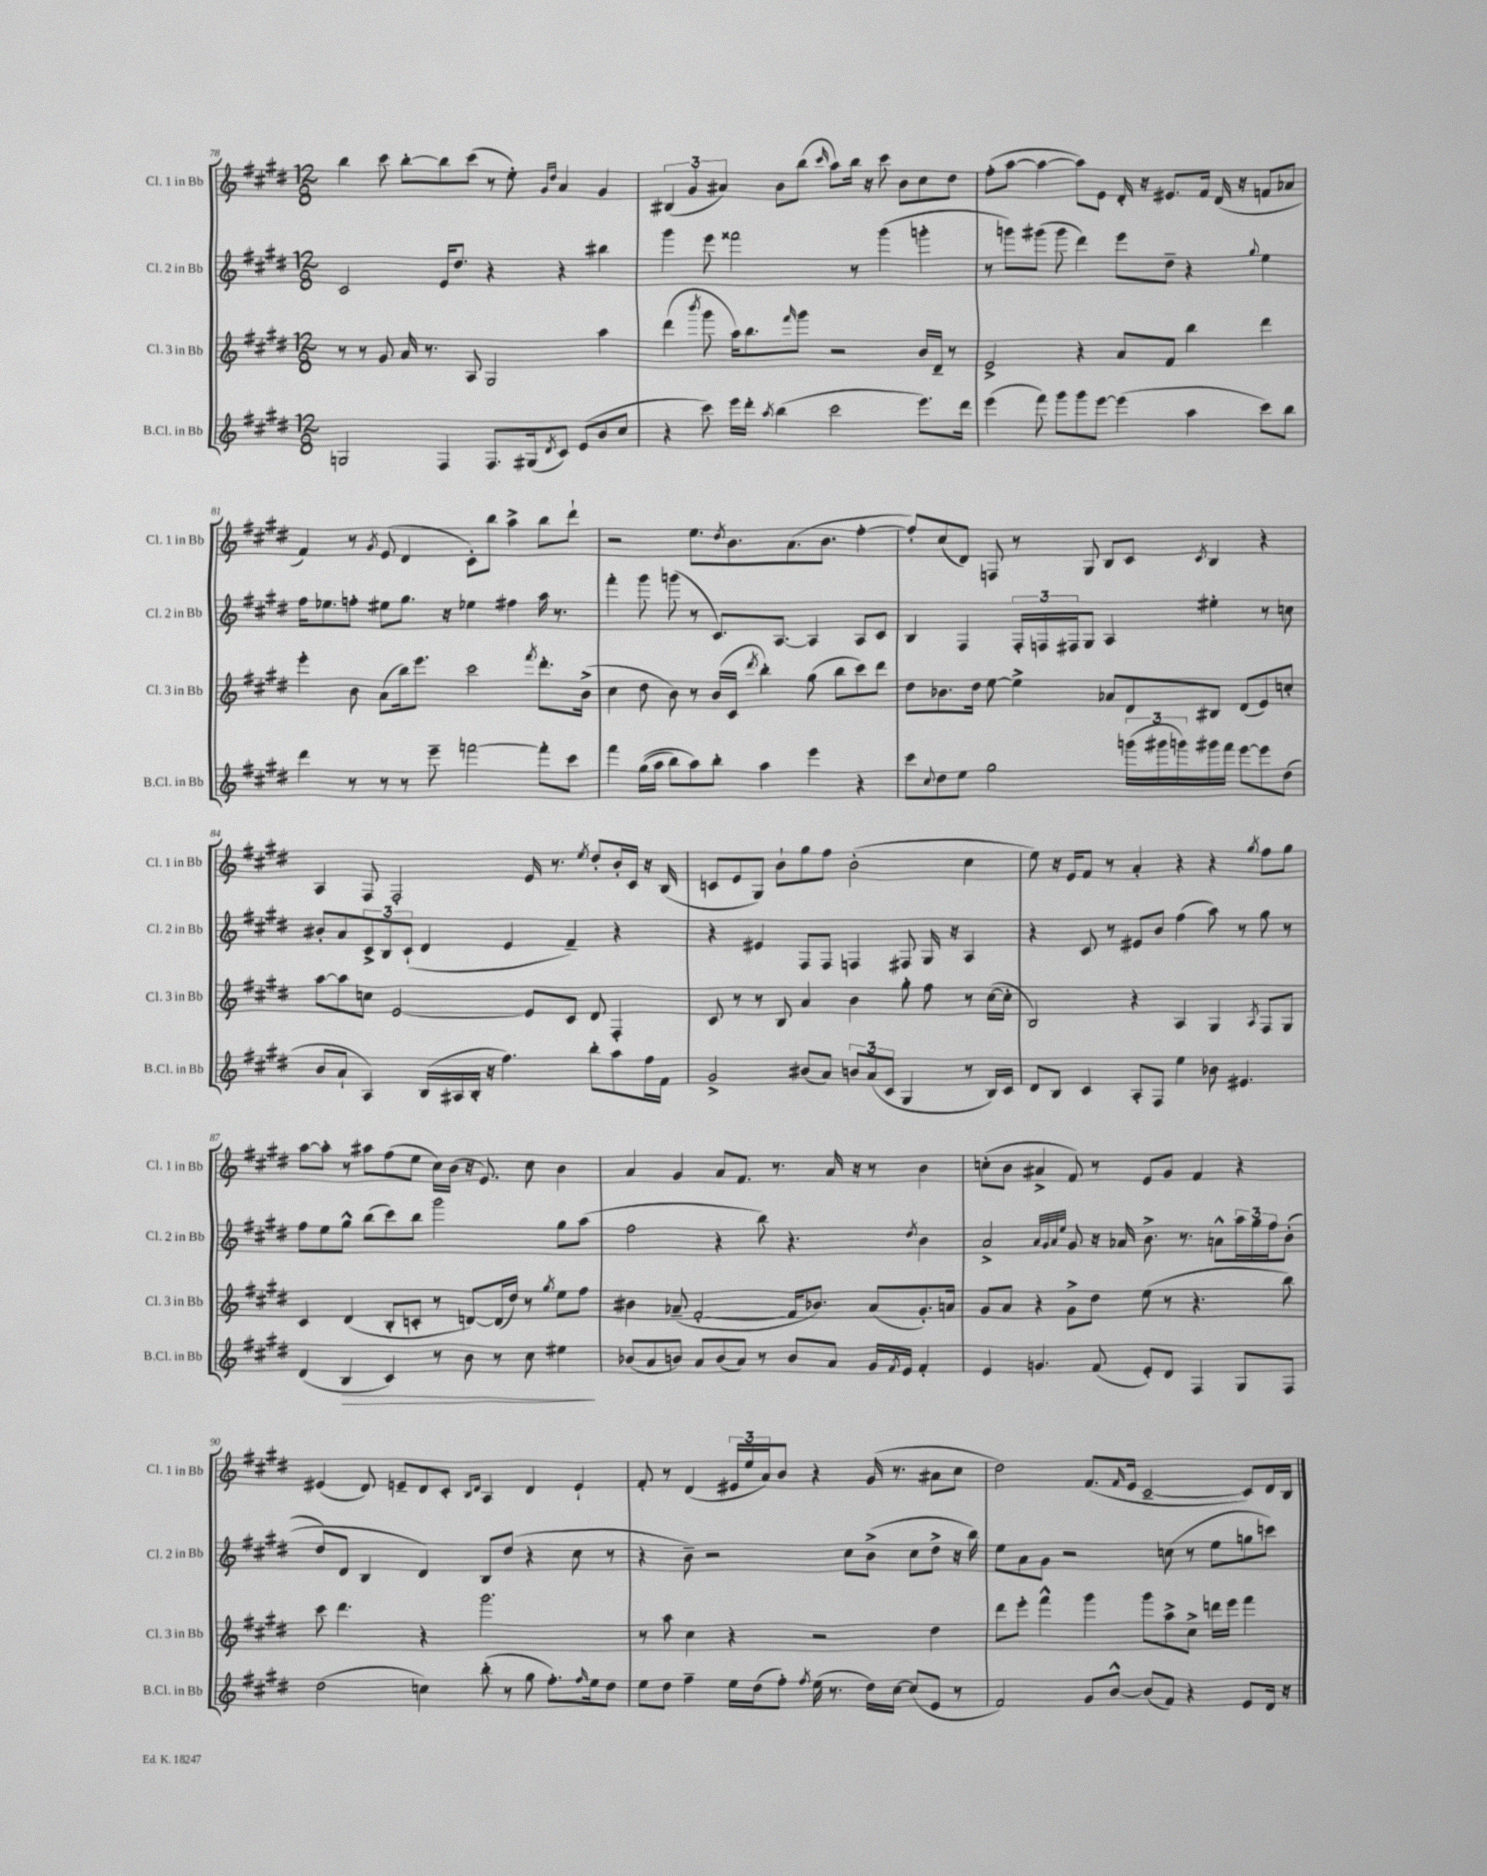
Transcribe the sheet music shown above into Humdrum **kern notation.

**kern	**dynam	**kern	**kern	**kern
*part4	*part4	*part3	*part2	*part1
*staff4	*staff4	*staff3	*staff2	*staff1
*I"B.Cl. in Bb	*	*I"Cl. 3 in Bb	*I"Cl. 2 in Bb	*I"Cl. 1 in Bb
*I'B.Cl. in Bb	*	*I'Cl. 3 in Bb	*I'Cl. 2 in Bb	*I'Cl. 1 in Bb
*clefG2	*	*clefG2	*clefG2	*clefG2
*k[f#c#g#d#]	*	*k[f#c#g#d#]	*k[f#c#g#d#]	*k[f#c#g#d#]
*M12/8	*	*M12/8	*M12/8	*M12/8
=78	=78	=78	=78	=78
2Gn/	.	8r	2c#/	4bb\
.	.	8r	.	.
.	.	8g#/	.	8ccc#\
.	.	16a/	.	[8bb'\L
.	.	8.r	.	.
4F#/	.	.	16e/KL	8bb\]
.	.	.	8.dd#/J	.
.	.	8A/	.	(8ccc#\J
8.F#/L	.	2G#/	4r	8r
.	.	.	.	8ee'\)
(16G#X/k	.	.	.	.
.	.	.	.	16qqg#/LL
8qd#/	.	.	.	16qqdd#/JJ
8c#/J)	.	.	4r	4a/
(8e/L	.	.	.	.
8b/	.	4aa\	4bb#X\	4g#/
8cc#/J	.	.	.	.
=79	=79	=79	=79	=79
4r	.	(4ddd#\	4ggg#\	(6B#X/
.	.	.	.	6g#/
.	.	8qbbb/	.	.
8ccc#\)	.	8ggg#\	8eee\	.
.	.	.	.	6a#X/)
16eee\LL	.	16aa\KL)	2fff##X\	.
16ddd#'\JJ	.	8.bb\	.	.
8qaa/	.	.	.	.
(4bb\	.	.	.	8b\L
.	.	16qqfff#/	.	.
.	.	8ggg#\J	.	(8bb\J
.	.	.	.	16qqccc#/
2ccc#\	.	2r	.	8aa\L)
.	.	.	8r	16bb\Jk
.	.	.	.	16r
.	.	.	(4ggg#\	8ccc#\
.	.	.	.	8b\L
8.eee\L)	.	16b/LL	4gggn'\	8cc#\
.	.	16d#~/JJ	.	.
.	.	8r	.	8dd#\J
16ddd#\Jk	.	.	.	.
=80	=80	=80	=80	=80
(4eee\	.	2e^/	8r	(8ff#'\L
.	.	.	8gggn\L)	[8aa\J
8fff#\)	.	.	(8ggg#X\J	4aa\_
8ggg#\L	.	.	8ggg#\	.
8ggg#\	.	4r	4ddd#\)	8aa\L])
[8eee\J	.	.	.	8e\J
(4eee\]	.	8a/L	8eee\L	16d#'/
.	.	.	.	16r
.	.	8f#/J	8dd#~\J	8.e#X/L
4aa\	.	4bb\	4r	.
.	.	.	.	16f#/Jk
.	.	.	.	(16d#/
.	.	.	.	16r
.	.	.	8qqgg#/	.
8ccc#\L)	.	4ddd#\	4ee\	8fn/L
8bb\J	.	.	.	8a-X/J
!!LO:LB:g=z
=81	=81	=81	=81	=81
4ddd#\	.	4eee'\	16ff#\KL	4f#/)
.	.	.	8.ee-X\	.
8r	.	8b\	8ffn'\J	8r
.	.	.	.	8qg#/
8r	.	(8a\L	8ee#X\L	(8e/
8r	.	16bb\k)	8.gg#\J	4d#/
.	.	8.eee\J	.	.
8eee~\	.	.	.	.
.	.	.	16r	.
[2fffn\	.	2ccc#\	4ee-X\	8c#'\L)
.	.	.	.	8bb\J
.	.	.	4ff#X\	4aa^\
.	.	8qfff#/	.	.
8fff'\L]	.	8.ddd#'\L	16aa\	8bb\L
.	.	.	8.r	.
8ccc#\J	.	.	.	8ddd#`\J
.	.	(16b^\Jk	.	.
=82	=82	=82	=82	=82
4fff#\	.	4cc#\	4fff#'\	2r
((16gg#\LL	.	8dd#\	8ggg#\	.
16aa\JJ	.	.	.	.
8bb\L)	.	8b\)	(8gggn\	.
8aa\)	.	8r	8r	8.ee\L
8bb'\J	.	(16b/LL	8.c#/L)	.
.	.	.	.	8qdd#/
.	.	16c#/JJ	.	8.b\
.	.	8qddd#/	.	.
4aa\	.	4bb'\)	.	.
.	.	.	[8.A/J	.
.	.	.	.	(8.a\
4eee\	.	(8gg#\	4A/]	.
.	.	.	.	8.b\J
.	.	8bb\L	.	.
4r	.	8ccc#\)	8A/L	[4ff#'\
.	.	8ddd#\J	8c#/J	.
=83	=83	=83	=83	=83
8ccc#\L	.	8dd#\L	4B/	8ff#'/L])
8qqcc#/	.	.	.	.
8dd#\	.	8.b-X\	.	(8cc#/
8ee\J	.	.	4F#/	8d#/J)
.	.	16dd#\Jk	.	.
2gg#\	.	[8ee\	.	8Fn/
.	.	4ee^\]	24F#'/LL	8r
.	.	.	24Fn/	.
.	.	.	24F#X/J	.
.	.	.	8G#/J	8G#/
.	.	8a-X/L	4A/	8B/L
(24gggn\LL	.	8d#/	.	8c#/J
24ggg#X\	.	.	.	.
24gggn\)	.	.	.	.
.	.	.	.	8qc#/
16ggg#X\	.	8B#X/J	4ee#X'\	4B/
16fff#\JJ	.	.	.	.
[8eee\L	.	(8d#/L	.	.
8eee\]	.	8e/)	8r	4r
(8dd#\J	.	8ccn'/J	8ccn\	.
!!LO:LB:g=z
=84	=84	=84	=84	=84
8b/L	.	[8aa\L	8b#X'/L	4A/
8a`/J	.	8aa\]	8a/	.
4A/)	.	8ccn\J	12c#^/	8F#/
.	.	.	12B/	.
.	.	[2e/	.	2F#'/
.	.	.	(12c#`/J	.
(16B/LL	.	.	4d#/	.
16A#X/	.	.	.	.
16B'/JJ	.	.	.	.
16r	.	.	.	.
4.ff#\)	.	.	4e/	.
.	.	8e/L]	.	16e/
.	.	.	.	8.r
.	.	8c#/J	4f#~/)	.
.	.	.	.	8qee/
8bb'\L	.	8d#/	.	8dd#'/L
8aa\	.	4F#'/	4r	16b'/L
.	.	.	.	16c#/JJ
16ff#\L	.	.	.	16r
16f#\JJ	.	.	.	(16B/
=85	=85	=85	=85	=85
2g#^/	.	8c#/	4r	8cn/L
.	.	8r	.	8e/
.	.	8r	4e#X/	8G#/J)
.	.	8B/	.	8b`\L
(8b#X/L	.	4a/	8F#/L	8gg#\
8a/J)	.	.	8F#/J	8ff#\J
12bn/L	.	4b\	4Fn/	(2b'\
(12a/	.	.	.	.
12c#/J	.	.	.	.
4G#/	.	8gg#'\	8F#X/	.
.	.	8ff#\	16G#/	.
.	.	.	16r	.
8r	.	8r	4A/	4cc#\
16B/LL)	.	([16cc#\LL	.	.
16c#/JJ	.	16cc#'\JJ]	.	.
=86	=86	=86	=86	=86
8d#/L	.	2B/)	4r	8ee\)
8B/J	.	.	.	16r
.	.	.	.	16e/KL
4c#/	.	.	8c#/	8f#/J
.	.	.	8r	8r
8A'/L	.	4r	8e#X/L	4a'/
8F#/J	.	.	8b/J	.
4ee\	.	4A/	(4ff#\	4r
8b-X\	.	4G#/	8aa\)	4r
4.e#X/	.	.	8r	.
.	.	8qA/	.	8qgg#/
.	.	8F#/L	8gg#\	8ff#\L
.	.	8G#/J	8r	8gg#\J
!!LO:LB:g=z
=87	=87	=87	=87	=87
(4d#/	.	4c#/	8ff#\L	[8aa\L
.	.	.	8ee\	8aa'\J]
!	!LO:HP:b	!	!	!
4B/	>	(4d#/	8gg#^^\J	8r
.	.	.	(8bb\L	8aa#X\L
4c#/)	.	8B'/L	8ccc#\)	(8ff#\
.	.	8cn'/J	8bb\J	8ee\J
8r	.	8r	2ggg#\	16cc#\LL)
.	.	.	.	(16b\JJ
8b\	.	[8dn/L)	.	16r
.	.	.	.	8.e/)
8r	.	(16d/L]	.	.
.	.	16dd#/JJ)	.	.
8cc#\	.	8r	.	8cc#\
.	.	8qgg#/	.	.
4ee#X\	.	8ee\L	8gg#\L	4b\
.	.	8ff#\J	(8aa\J	.
.	]	.	.	.
=88	=88	=88	=88	=88
(8b-X/L	.	4b#X\	2ff#\	4a/
8a/	.	.	.	.
8bn/J)	.	(8a-X~/	.	4g#/
8a/L	.	[2f#'/	.	.
(8b/	.	.	4r	8a/L
8a/J)	.	.	.	8.f#/J
8r	.	.	8bb\)	.
.	.	.	.	8.r
8b/L	.	16f#/KL]	4.r	.
.	.	8.b-X/J)	.	.
8a/J	.	.	.	16a/
.	.	.	.	16r
16g#/LL	.	(8a-/L	.	8r
8qf#/	.	.	.	.
16e/JJ	.	.	.	.
.	.	.	8qdd#/	.
4f#'/	.	8.g#'/)	4b\	4b\
.	.	16an/Jk	.	.
=89	=89	=89	=89	=89
4e/	.	8g#/L	2a^/	(8ccn'\L
.	.	8a/J	.	8b\J
4.gn/	.	4r	.	4a#X^/
.	.	.	32qqa/LLL	.
.	.	.	32qqg#/	.
.	.	.	32qqa/	.
.	.	.	32qqee/JJJ	.
.	.	8g#^\L	8g#/	8f#/)
(8f#/	.	8dd#\J	16r	8r
.	.	.	16a-X/	.
8e'/L)	.	(8ee\	8.b^\	8e/L
8d#/J	.	8r	.	8g#/J
.	.	.	8.r	.
4F#/	.	4.r	.	4f#/
.	.	.	8an^^\L	.
8G#/L	.	.	24aa\L	4r
.	.	.	24gg#\	.
.	.	.	24ff#\J	.
8F#/J	.	8bb\)	((8b'\J	.
!!LO:LB:g=z
=90	=90	=90	=90	=90
(2dd#\	.	8ccc#\	8dd#/L)	(4e#X/
.	.	4.ddd#\	8d#/J	.
.	.	.	4B/	8d#/)
.	.	.	.	8en~/L
4ccn\)	.	4r	4d#/)	8d#/
.	.	.	.	8c#'/J
.	.	.	.	16qqB/LL
.	.	.	.	16qqd#/JJ
(8bb'\	.	2.ggg#\	8B/L	4A/
8r	.	.	(8dd#/J	.
8gg#\	.	.	4r	4d#/
8.ff#'\L)	.	.	.	.
.	.	.	8cc#\	4e`/
16qqff#/	.	.	.	.
16ee\k	.	.	.	.
8dd#\J	.	.	8r	.
=91	=91	=91	=91	=91
8ee\L	.	8r	4r	8f#'/
8dd#\J	.	8aa\	.	8r
4ff#~\	.	4cc#\	8b~\)	(4d#/
.	.	.	2r	.
16ee\LL	.	4r	.	24e#X/LL
.	.	.	.	24ee/
(16dd#\J	.	.	.	.
.	.	.	.	24a/J)
8ff#'\J)	.	.	.	8b/J
8qff#/	.	.	.	.
(16ee\	.	2r	.	4r
8.r	.	.	.	.
.	.	.	8cc#\L	.
16dd#\LL)	.	.	(8b^\J	(16g#/
[16cc#\JJ	.	.	.	8.r
(8cc#/L]	.	.	8cc#\L	.
8e/J	.	4dd#\	8dd#^\J	8a#X\L
8r	.	.	16r	8cc#\J
.	.	.	16bb\)	.
=92	=92	=92	=92	=92
2f#/)	.	8ddd#\L	8ee\L	2dd#\)
.	.	8eee'\J	8a\	.
.	.	4fff#^^\	8g#\J	.
.	.	.	2r	.
8g#/L	.	4ggg#\	.	(8.f#/L
[8b^^/J	.	.	.	.
.	.	.	.	16qqf#/
.	.	.	.	16e/Jk
(8b/L]	.	8ggg#\L	.	[2c#~/
8f#/J)	.	8aa^\	(8ccn\	.
4r	.	8cc#^\J	8r	.
.	.	16dddn\LL	8ee\L	.
.	.	16eee\JJ	.	.
8e/L	.	4fff#\	8ggn\	8c#/L])
16d#/Jk	.	.	8cccn\J)	16d#/L
16r	.	.	.	16B/JJ
==	==	==	==	==
*-	*-	*-	*-	*-
